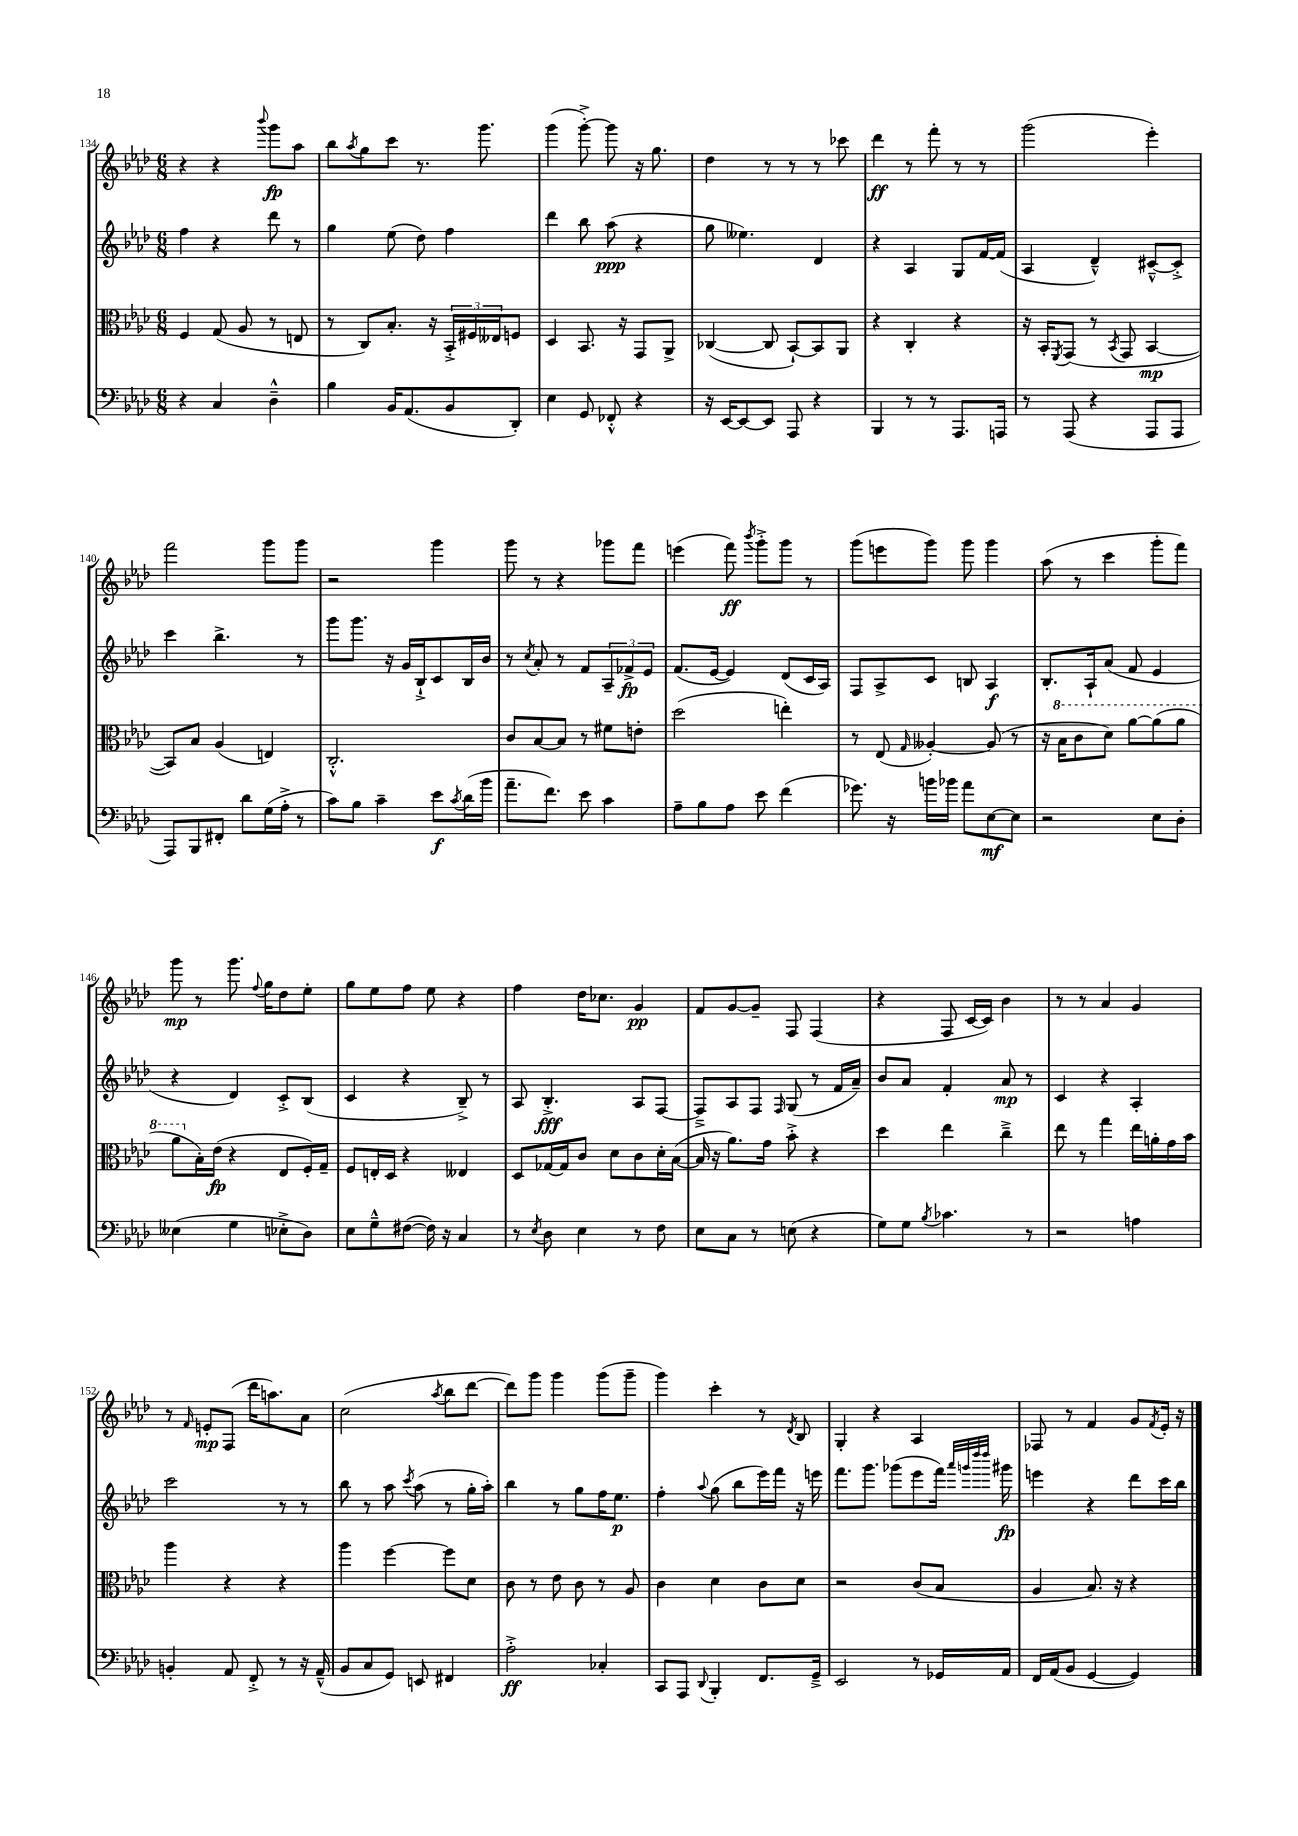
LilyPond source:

<<
\new StaffGroup <<
\new Staff = "s0" {
    \clef treble \key aes \major \numericTimeSignature \time 6/8
    r4 r4 \appoggiatura { bes'''8 } g'''8\fp aes''8 |
    bes''8 \acciaccatura { aes''8 } g''8 c'''8 r8. g'''8. |
    g'''4( g'''8~-.->) g'''8 r16 g''8. |
    des''4 r8 r8 r8 ces'''8 |
    des'''4\ff r8 f'''8-. r8 r8 |
    g'''2( ees'''4-.) |
    f'''2 g'''8 g'''8 |
    r2 g'''4 |
    g'''8 r8 r4 ges'''8 f'''8 |
    e'''4( f'''8\ff) \acciaccatura { bes'''8 } g'''8-.-> g'''8 r8 |
    g'''8( e'''8 g'''8) g'''8 g'''4 |
    aes''8( r8 c'''4 g'''8-. f'''8) |
    g'''8\mp r8 g'''8. \appoggiatura { f''8 } g''16 des''8 ees''8-. |
    g''8 ees''8 f''8 ees''8 r4 |
    f''4 des''16 ces''8. g'4\pp |
    f'8 g'8~ g'8-- f8 f4( |
    r4 f8 c'16~ c'16) bes'4 |
    r8 r8 aes'4 g'4 |
    r8 \grace { f'16 } e'8-.\mp f8( des'''16 a''8.) aes'8 |
    c''2( \acciaccatura { aes''8 } bes''8 des'''8~ |
    des'''8) g'''8 g'''4 g'''8( g'''8-- |
    g'''4) c'''4-. r8 \acciaccatura { des'8 } bes8 |
    g4-. r4 aes4 |
    fes8 r8 f'4 g'8 \acciaccatura { f'8 } ees'16-. r16 \bar "|." |
}
\new Staff = "s1" {
    \clef treble \key aes \major \numericTimeSignature \time 6/8
    f''4 r4 des'''8 r8 |
    g''4 ees''8( des''8) f''4 |
    des'''4 bes''8 aes''8\ppp( r4 |
    g''8 eeses''4.) des'4 |
    r4 aes4 g8 f'16~ f'16( |
    aes4 des'4---^) cis'8~---^ cis'8-.-> |
    c'''4 bes''4.-> r8 |
    g'''8 g'''8. r16 g'16 bes16-!-> c'8 bes16 bes'16 |
    r8 \acciaccatura { c''8 } aes'8-. r8 f'8 \tuplet 3/2 { aes8-- fes'8->\fp ees'8 } |
    f'8.( ees'16~ ees'4) des'8( c'16 aes16) |
    f8 aes8-> c'8 b8 aes4\f |
    bes8.-. aes16-! aes'8( f'8 ees'4 |
    r4 des'4) c'8-.-> bes8( |
    c'4 r4 bes8--->) r8 |
    aes8 bes4.-.->\fff aes8 f8~ |
    f8---> aes8 f8 \grace { f16 } g8( r8 f'16 aes'16--) |
    bes'8 aes'8 f'4-. aes'8\mp r8 |
    c'4 r4 aes4-. |
    c'''2 r8 r8 |
    bes''8 r8 aes''8 \acciaccatura { c'''8 } aes''8( r8 g''16-. aes''16-.) |
    bes''4 r8 g''8 f''16 ees''8.\p |
    f''4-. \appoggiatura { aes''8 } g''8( bes''8 ees'''16) f'''16 r16 e'''16 |
    f'''8. g'''8. ges'''8( ees'''8 f'''16) \grace { aes'''32 g'''32 des''''32 des''''32 } gis'''16\fp |
    e'''4 r4 des'''8 c'''16 bes''16 \bar "|." |
}
\new Staff = "s2" {
    \clef alto \key aes \major \numericTimeSignature \time 6/8
    f4 g8( aes8 r8 e8 |
    r8 c8) bes8.-. r16 \tuplet 3/2 { bes,16-.-> fis16 eeses16 } f8 |
    des4 bes,8. r16 g,8 aes,8-> |
    ces4~( ces8 bes,8~-!) bes,8 aes,8 |
    r4 c4-. r4 |
    r16 bes,16-. \acciaccatura { f,8 } g,8( r8 \acciaccatura { bes,8 } g,8 bes,4~\mp |
    bes,8) bes8 aes4( e4) |
    c2.-.-^ |
    c'8 bes8~ bes8 r8 fis'8 e'8-. |
    des''2( e''4-.) |
    r8 ees8( \grace { g16 } aeses4~-.) aeses8( r8 |
    r16 \ottava #1 bes'16 c''8 des''8) aes''8~ aes''8( aes''8 |
    aes''8 \ottava #0 bes16-.) ees'16\fp( r4 ees8 f16-.) g16-- |
    f8 e16-. des16 r4 eeses4 |
    des8 ges16~ ges16 c'8 des'8 c'8 des'16-. bes16~( |
    bes16 r16 aes'8.) g'16 bes'8-.-> r4 |
    des''4 ees''4 c''4---> |
    ees''8 r8 g''4 ees''16 a'16-. g'16 bes'16 |
    aes''4 r4 r4 |
    aes''4 f''4~ f''8 des'8 |
    c'8 r8 ees'8 c'8 r8 aes8 |
    c'4 des'4 c'8 des'8 |
    r2 c'8( bes8 |
    aes4 bes8.) r16 r4 \bar "|." |
}
\new Staff = "s3" {
    \clef bass \key aes \major \numericTimeSignature \time 6/8
    r4 c4 des4---^ |
    bes4 bes,16 aes,8.( bes,8 des,8-.) |
    ees4 g,8 fes,8-.-^ r4 |
    r16 ees,16~ ees,8~ ees,8 aes,,8 r4 |
    bes,,4 r8 r8 aes,,8. a,,16 |
    r8 aes,,8( r4 aes,,8 aes,,8 |
    aes,,8) bes,,8 fis,8-. des'8 g16( aes16-.-> r8 |
    c'8) bes8 c'4-- ees'8\f \acciaccatura { c'8 } des'16( bes'16 |
    aes'8.-- f'8.) ees'8 c'4 |
    aes8-- bes8 aes8 ees'8 f'4( |
    ges'8.) r16 b'16 bes'16 aes'8 ees8~\mf ees8 |
    r2 ees8 des8-. |
    eeses4( g4 ees8-.-> des8) |
    ees8 g8---^ fis8~( fis16) r16 c4 |
    r8 \acciaccatura { ees8 } des8 ees4 r8 f8 |
    ees8 c8 r8 e8( r4 |
    g8) g8 \acciaccatura { bes8 } ces'4. r8 |
    r2 a4 |
    b,4-. aes,8 f,8-.-> r8 r16 aes,16---^( |
    bes,8 c8 g,8) e,8 fis,4 |
    aes2-.->\ff ces4-. |
    c,8 aes,,8 \appoggiatura { des,8 } bes,,4-. f,8. g,16---> |
    ees,2 r8 ges,16 aes,16 |
    f,16 aes,16( bes,8 g,4~ g,4) \bar "|." |
}
>>
>>
\layout { \context { \Score currentBarNumber = #134 } }
